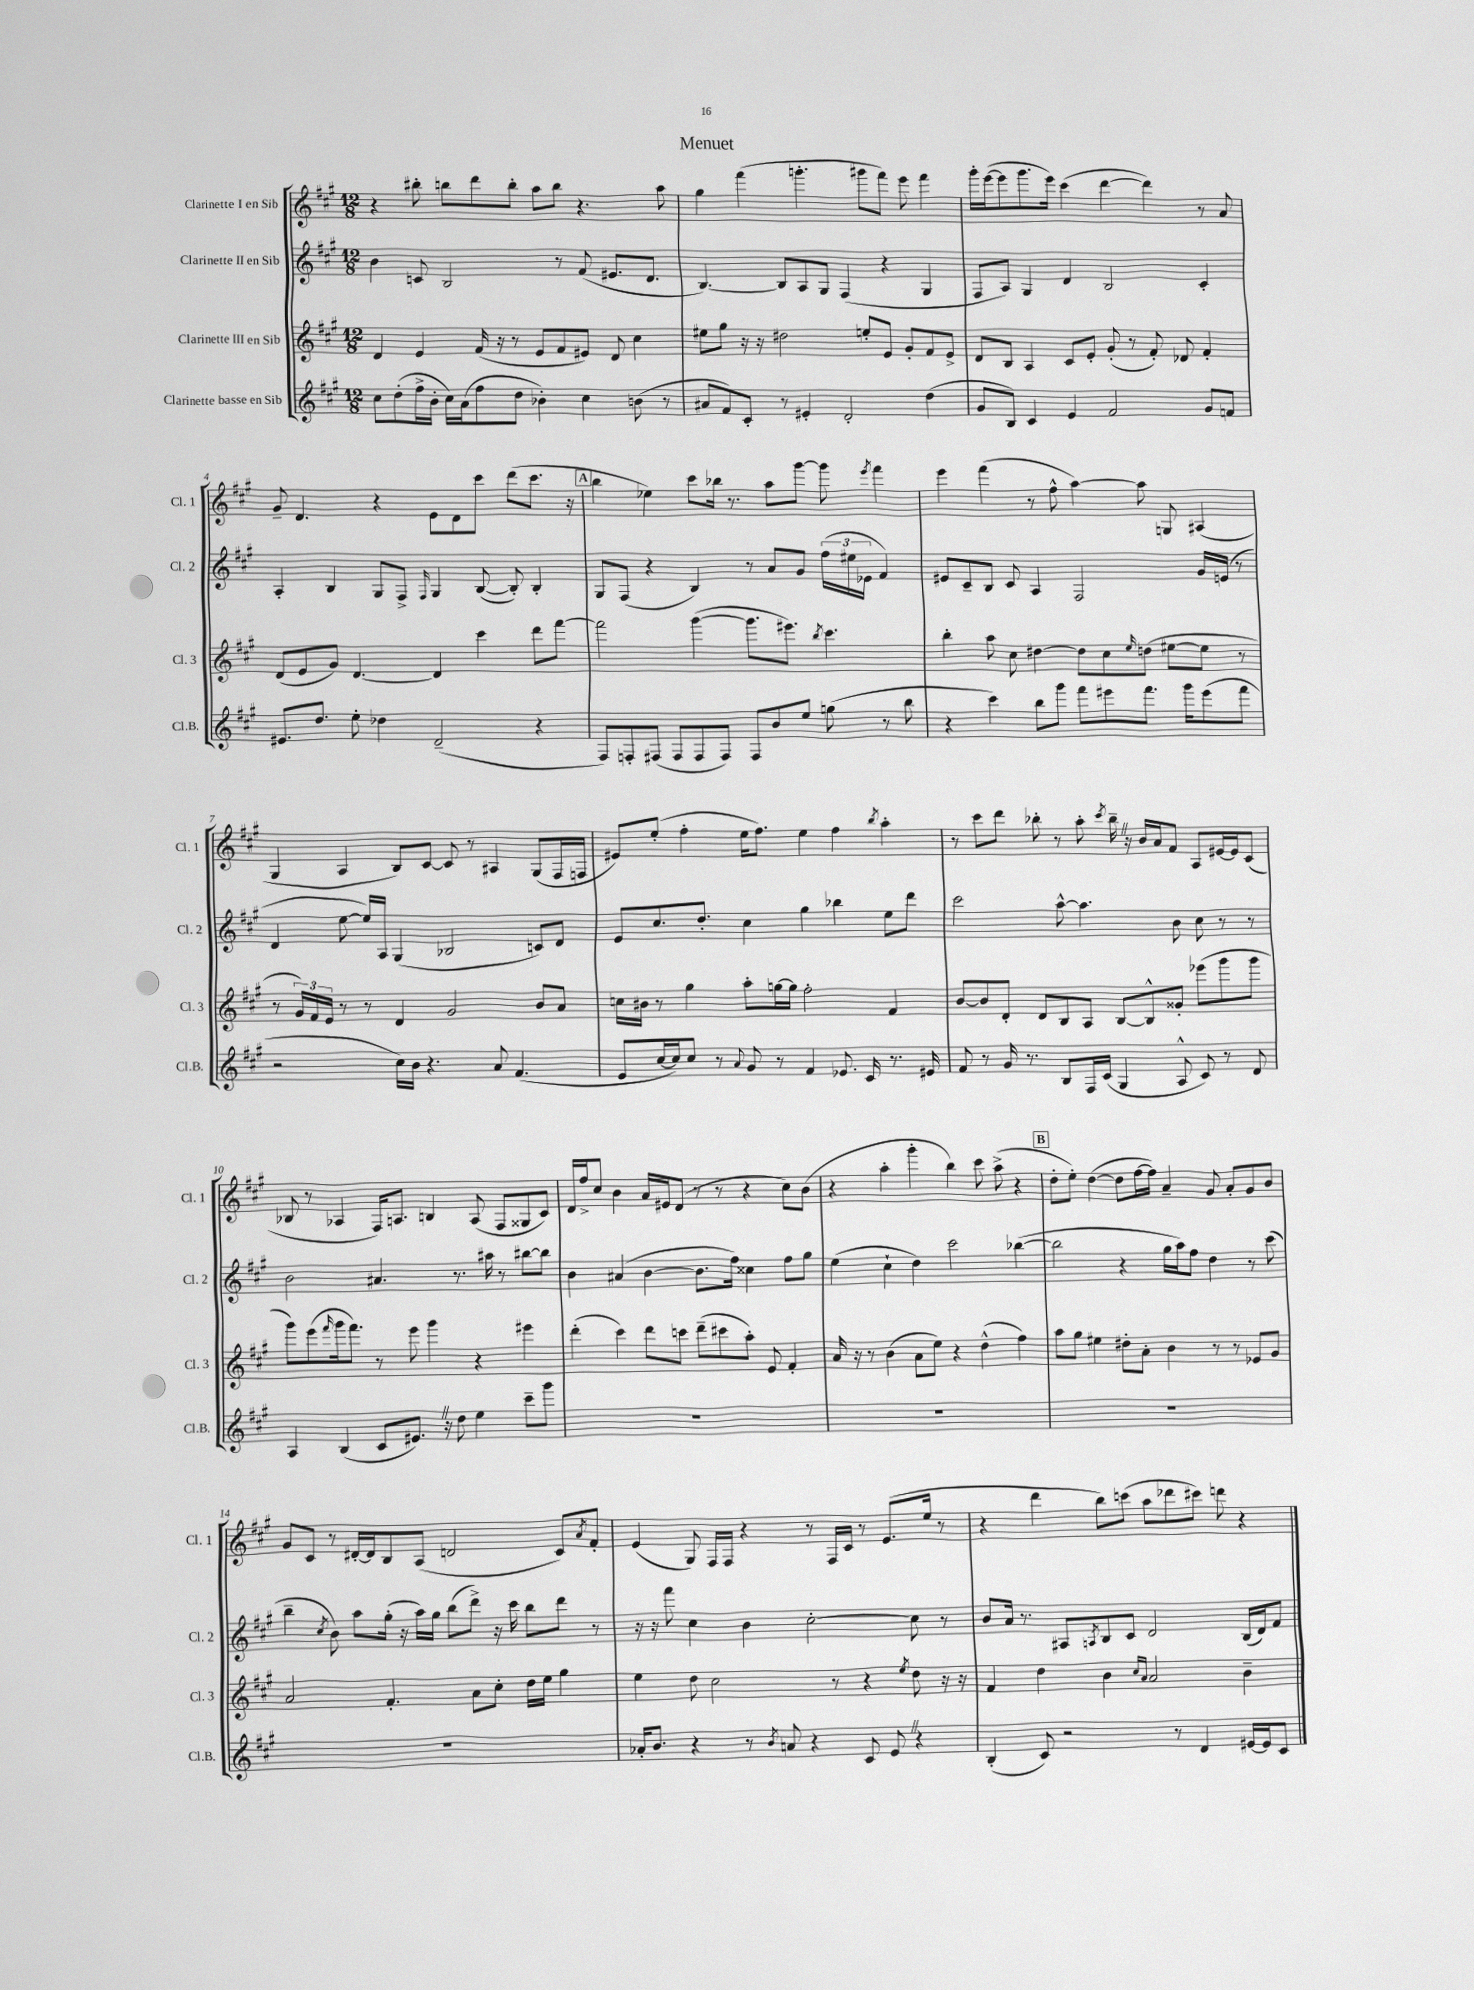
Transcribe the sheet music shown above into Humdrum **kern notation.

**kern	**kern	**kern	**kern
*staff4	*staff3	*staff2	*staff1
*clefG2	*clefG2	*clefG2	*clefG2
*k[f#c#g#]	*k[f#c#g#]	*k[f#c#g#]	*k[f#c#g#]
*M12/8	*M12/8	*M12/8	*M12/8
8cc#\L	4d/	4b\	4r
(8dd'\	.	.	.
16ff#^\L	4e/	8c/	8bb#'\
16b'\JJ	.	.	.
16cc#\LL)	.	2B/	8bb\L
(16a\J	.	.	.
8ff#\	(16f#/	.	8ddd\
.	16r	.	.
8dd\J	8r	.	8bb'\J
4b-'\)	8e/L	.	8aa\L
.	8f#/	8r	8bb\J
4cc#\	8e#/J)	(8f#/	4.r
.	8d/	8.e#/L	.
(8b\	4cc#\	.	.
.	.	8.d/J	.
8r	.	.	8aa\
=	=	=	=
8a#/L	8ee#\L	[4.B/)	4gg#\
8f#/)	8gg#\J	.	.
8c#'/J	16r	.	(4fff#\
.	16r	.	.
8r	2dd#\	8B/]L	.
4e#'/	.	8A/	4.ggg'\
.	.	8G#/J	.
2d'/	.	(4F#/	.
.	8ee'/L	.	8ggg#\L
.	8e/J	4r	8fff#\J)
.	8g#'/L	.	8eee\
(4dd\	8f#/	4G#/	4fff#\
.	8e^/J	.	.
=	=	=	=
8g#/L	8d/L	8F#/L	16ggg#'\LL
.	.	.	([16eee\J
8B/J)	8B/J	8A/J)	8eee\]
4c#/	4A/	4G#/	8.ggg#\
.	.	.	16eee\Jk)
4e/	8c#/L	4d/	(4ccc#\
.	8e'/J	.	.
2f#/	(8g#'/	2B/	[4ddd\
.	8r	.	.
.	8f#'/)	.	4ddd\])
.	8d-/	.	.
8g#/L	4f#'/	4c#'/	8r
8f/J	.	.	8a/
=	=	=	=
8.e#/L	(8d/L	4A'/	8g#~/
.	8e/	.	4.d/
8.dd/J	.	.	.
.	8g#/J)	4B/	.
8ee'\	[4.d/	.	.
4dd-\	.	8G#/L	4r
.	.	8F#^/J	.
.	.	16qqF#/	.
(2d~/	4d/]	4G#/	8e\L
.	.	.	8d\
.	4ccc#\	([8B/	8ccc#\J
.	.	8B'/])	(8ddd\L
4r	8ddd\L	4B'/	8.ccc#\J
.	[8fff#\J	.	.
.	.	.	16r
=	=	=	=
8F#/L)	2fff#\]	8G#/L	4bb\
8F'/	.	(8F#/J	.
(8F#/J	.	4r	4ee-\)
8F#/L	.	.	.
8F#/	([4ggg#\	4B/)	8ccc#\L
8F#/J)	.	.	16bb-\Jk
.	.	.	8.r
8F#/L	8.ggg#\]L	8r	.
8b/	.	8a/L	8aa\L
.	8.eee#\J)	.	.
8ee/J	.	8g#/J	[8ggg#\J
.	8qbb/	.	.
(8gg\	4.ccc#\	(24ff#\LL	8ggg#\]
.	.	24ee#\	.
.	.	24e-\JJ	.
.	.	.	8qeee/
8r	.	4f#/)	4fff#\
8bb\	.	.	.
=	=	=	=
4r	4bb'\	8e#/L	4eee\
.	.	8c#~/	.
4ccc#\)	8aa\	8B/J	(4fff#\
.	8cc#\	8c#/	.
8bb\L	[4dd#\	4A/	8r
8ggg#\J	.	.	8ff#^^\
8fff#\L	8dd#\]L	2F#/	[4aa\)
8eee#\	8cc#\	.	.
.	16qqee/	.	.
8.fff#\J	(8dd\J	.	8aa\]
.	[8ee#\L	.	8G/
16ggg#\LK	.	.	.
(8eee#\	8ee#\]J	16g#/LL	(4A#/
.	.	(16e/JJ	.
8fff#\J	8r	8r	.
=	=	=	=
2r	8r	4d/	4G#/
.	24g#/LL)	.	.
.	24f#/	.	.
.	24e/JJ	.	.
.	8r	[8ee\	4A/
.	8r	16ee/]LL)	.
.	.	16A/JJ	.
16cc#\LL)	4d/	(4G#/	8B/L)
16b\JJ	.	.	.
4.r	.	.	[8c#/J
.	2g#/	2B-/	8c#/]
.	.	.	8r
8a/	.	.	4A#/
(4.f#/	.	.	.
.	8b/L	8c/L)	(8G#/L
.	8a/J	8d/J	16F#/L
.	.	.	16F/JJ
=	=	=	=
8e/L	16cc\LL	8e/L	8e#/L)
.	16b#\JJ	.	.
[16cc#/L	8r	8.cc#/	(8ee'/J
16cc#/]J)	.	.	.
8cc#/J	4gg#\	.	4ff#'\
.	.	8.dd'/J	.
8r	.	.	.
8qqa/	.	.	.
8g#/	8aa'\L	4cc#\	16ee\LK
.	.	.	8.ff#\J)
8r	[16gg\L	.	.
.	16gg\]JJ	.	.
4f#/	2ff#'\	4gg#\	4ee\
8.e-/	.	4bb-\	4ff#\
16c#/	.	.	.
.	.	.	8qbb/
8.r	4f#/	8ee\L	4aa'\
.	.	8ddd\J	.
16e#/	.	.	.
=	=	=	=
8f#/	[8b/L	2ccc#\	8r
8r	8b/]	.	8ccc#\L
16g#/	8d'/J	.	8ddd\J
8.r	.	.	.
.	8d/L	.	8bb-'\
8B/L	8B/	[8aa^^\	8r
16F#/L	8A/J	4.aa\]	8aa'\
(16c#/JJ	.	.	.
.	.	.	8qccc#/
4G#/	[8B/L	.	16bb-~\
.	.	.	16r
.	8B^^/]	.	16b/LL
.	.	.	16a/J
8A^^/	8g##'/J	8b\	8f#/J
8c#/)	(8eee-\L	8cc#\	8A/L
8r	8ggg#\	8r	[16e#/L
.	.	.	16e#/]J
8d/	8ggg#\J	8r	(8c#/J
=	=	=	=
4A/	8ggg#\L)	2b\	8B-/
.	(8eee\	.	8r
.	16qqfff#/	.	.
(4B/	16ggg#\k	.	4A-/
.	8.fff#\J)	.	.
8c#/L	8r	4.a#/	16F#/LK)
.	.	.	8.A/J
8.e#/J)	8eee\	.	.
.	4ggg#\	.	4B/
16r	.	.	.
8dd\	.	8.r	.
4ee\	4r	.	(8A/
.	.	16aa#\	.
.	.	8r	8F#/L
8ccc#~\L	4eee#\	[8bb#\L	8G##/
8ggg#\J	.	8bb#\]J	8c#/J)
=	=	=	=
1.r	(4ddd'\	4b\	16d/LL
.	.	.	16ff#^/J
.	.	.	8cc#/J
.	4ccc#\)	(4a#/	4b\
.	8ddd\L	[4b\	16a/LL
.	.	.	16e#/J
.	8ccc\J	.	(8d/J
.	(8ddd~\L	8.b\]L	8r
.	8ccc#\	.	8r
.	.	16ff#\Jk)	.
.	8aa'\J)	4cc##\	4r
.	8e/	.	.
.	4f#'/	8ff#\L	8cc#\L)
.	.	8gg#\J	(8b\J
=	=	=	=
1.r	16a/	(4ee\	4r
.	16r	.	.
.	8r	.	.
.	(4b\	4cc#`\	4aa'\
.	8a\L	4dd\)	4ggg#'\
.	8ee\J)	.	.
.	4r	2ccc#\	4bb\)
.	(4dd^^\	.	8ccc#\
.	.	.	(8aa^\
.	4ff#\)	([4bb-\	4r
=	=	=	=
1.r	8aa\L	2bb-\]	8dd'\L
.	8gg#\J	.	8ee'\J)
.	4ee#\	.	([4dd\
.	8dd#'\L	4r	8dd\]L
.	8a'\J	.	[16ff#\L
.	.	.	16ff#\]JJ)
.	4b\	16gg#\LL	4a~/
.	.	16aa\J)	.
.	.	8ff#\J	.
.	8r	4dd\	8g#/
.	8r	.	8a'/L
.	8e-/L	8r	8g#/
.	8g#/J	(8ccc#\	8b/J
=	=	=	=
1.r	2a/	4bb~\	8g#/L
.	.	.	8c#/J
.	.	8qcc#/	.
.	.	8b\)	8r
.	.	8aa\L	[16d#'/LL
.	.	.	16d#/]J
.	4.f#'/	(16gg#'\Jk	8B/
.	.	16r	.
.	.	16aa\LL)	(8A/J
.	.	16gg#\JJ	.
.	.	(8bb\L	2d/
.	8a\L	8ddd^\J)	.
.	8cc#'\J	16r	.
.	.	16ccc#\	.
.	16dd\LL	8bb\L	.
.	16ee\JJ	.	.
.	4gg#\	8ddd\J	8c#/L)
.	.	.	8qa/
.	.	8r	8f#'/J
=	=	=	=
16a-'/LK	4ee\	16r	(4e/
8.b/J	.	16r	.
.	.	8fff#\	.
4r	8dd\	4cc#\	8G#/)
.	2cc#\	.	16F#/LL
.	.	.	16F#/JJ
8r	.	4b\	4r
8qb/	.	.	.
8a/	.	.	.
4r	.	[2cc#'\	8r
.	8r	.	16F#/LL
.	.	.	16c#/JJ
8c#/	4r	.	8r
8e/	.	.	(8.e/L
.	8qee/	.	.
4r	8dd\	8cc#\]	.
.	.	.	16ee/Jk
.	16r	8r	8r
.	16r	.	.
=	=	=	=
(4B'/	4f#/	8b/L	4r
.	.	16a/Jk	.
.	.	8.r	.
8c#/)	4dd\	.	4ddd\
2r	.	8A#/L	.
.	.	8qA/	.
.	4b\	8B/	8bb\L)
.	.	8c#/J	(8ccc\J
.	16qqcc#/LL	.	.
.	16qqa/JJ	.	.
.	2a/	2d/	8aa\L
8r	.	.	8ddd-\
4d/	.	.	8ccc#\J)
.	.	.	8ddd\
[16e#/LL	4b~\	(16B/LL	4r
16e#/]J	.	16d/J)	.
8c#/J	.	8f#/J	.
==	==	==	==
*-	*-	*-	*-
